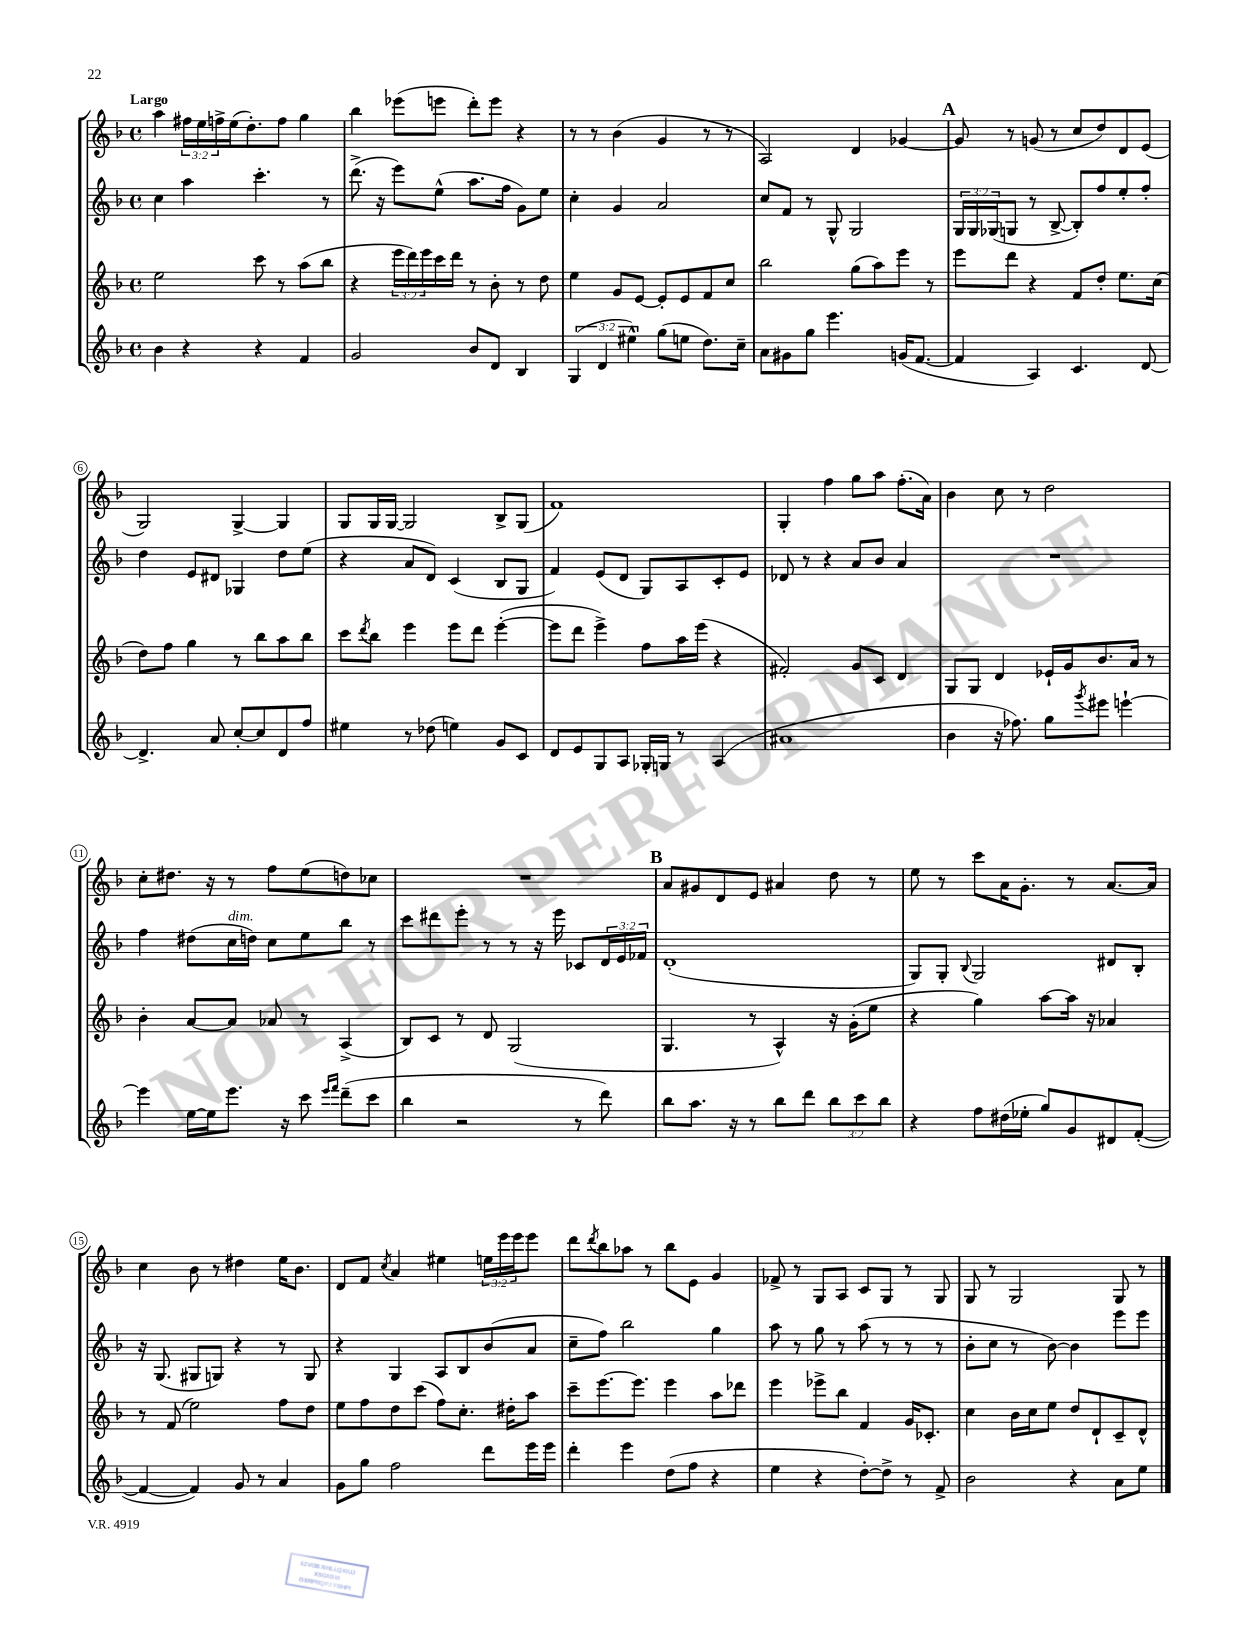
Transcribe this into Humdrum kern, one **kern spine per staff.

**kern	**kern	**kern	**kern
*part4	*part3	*part2	*part1
*staff4	*staff3	*staff2	*staff1
*clefG2	*clefG2	*clefG2	*clefG2
*k[b-]	*k[b-]	*k[b-]	*k[b-]
*M4/4	*M4/4	*M4/4	*M4/4
*met(c)	*met(c)	*met(c)	*met(c)
=1	=1	=1	=1
!	!	!	!LO:TX:a:B:t=Largo
4b-\	2ee\	4cc\	4aa\
4r	.	4aa\	24ff#X\LL
.	.	.	24ee\
.	.	.	24ffn^\
.	.	.	(16ee\J
.	.	.	8.dd'\)
4r	8ccc\	4.ccc'\	.
.	8r	.	8ff\J
4f/	(8aa\L	.	4gg\
.	8bb-\J	8r	.
=2	=2	=2	=2
2g/	4r	(8.ddd^\	4bb-\
.	.	16r	.
.	24eee\LL	8eee\L)	(8eee-X\L
.	24ddd\)	.	.
.	24eee\	.	.
.	16ccc\	(8ee^^\J	8eeen\J
.	16ddd\JJ	.	.
8b-/L	8r	8.aa\L	8ddd'\L)
8d/J	8b-'\	.	8eee\J
.	.	16ff\Jk	.
4B-/	8r	8g\L)	4r
.	8dd\	8ee\J	.
=3	=3	=3	=3
(6G/	4ee\	4cc'\	8r
.	.	.	8r
6d/	.	.	.
.	8g/L	4g/	(4b-\
6ee#X^^\)	.	.	.
.	[8e/J	.	.
(8gg\L	8e'/L]	2a/	4g/
8een\J	8e/	.	.
8.dd\L)	8f/	.	8r
.	8cc/J	.	8r
16cc~\Jk	.	.	.
=4	=4	=4	=4
8a\L	2bb-\	8cc/L	2A/)
8g#X\	.	8f/J	.
8gg\J	.	8r	.
4.eee\	.	8G^^/	.
.	(8gg\L	2G/	4d/
.	8aa\)	.	.
(16gn/KL	8eee\J	.	[4g-X/
[8.f/J	.	.	.
.	8r	.	.
!!LO:REH:place=s1:t=A
=5	=5	=5	=5
4f/]	8eee\L	24G/LL	8g-/]
.	.	24G/	.
.	.	(24G-X/J	.
.	8ddd\J	8Gn/J	8r
4A/)	4r	8r	(8gn/
.	.	[8B-^/	8r
4.c/	8f/L	8B-'/L])	8cc/L
.	8dd'/J	8ff/	8dd/)
.	8.ee\L	8ee'/	8d/
[8d/	.	8ff'/J	(8e/J
.	(16cc\Jk	.	.
!!LO:LB:g=z
=6	=6	=6	=6
4.d^/]	8dd\L)	4dd\	2G/)
.	8ff\J	.	.
.	4gg\	8e/L	.
8a/	.	8d#X/J	.
[8cc'/L	8r	4G-X/	[4G^/
8cc/]	8bb-\L	.	.
8d/	8aa\	8dd\L	4G/]
8ff/J	8bb-\J	(8ee\J	.
=7	=7	=7	=7
4ee#X\	8ccc\L	4r	8G/L
.	8qddd/	.	.
.	8bb-\J	.	16G/L
.	.	.	[16G/JJ
8r	4eee\	8a/L	2G/]
(8dd-X\	.	8d/J)	.
4een\)	8eee\L	(4c/	.
.	8ddd\J	.	.
8g/L	([4eee'\	8B-/L	8B-^/L
8c/J	.	8G/J	(8G/J
=8	=8	=8	=8
8d/L	8eee\L]	4f/)	1f)
8e/	8ddd\J	.	.
8G/	4eee^\)	(8e/L	.
8A/J	.	8d/J	.
16G-X'/LL	8ff\L	8G/L)	.
16Gn/JJ	.	.	.
8r	16aa\L	8A/	.
.	(16eee\JJ	.	.
(4A/	4r	8c'/	.
.	.	8e/J	.
=9	=9	=9	=9
1a#X	2f#X'/)	8d-X/	4G'/
.	.	8r	.
.	.	4r	4ff\
.	8g/L	8a/L	8gg\L
.	8c/J	8b-/J	8aa\J
.	4d/	4a/	(8.ff'\L
.	.	.	16a\Jk)
=10	=10	=10	=10
4b-\	8G/L	1r	4b-\
.	8G/J	.	.
16r	4d/	.	8cc\
8.ff-X\)	.	.	.
.	.	.	8r
8gg\L	16e-X`/LL	.	2dd\
.	16g/J	.	.
8qggg/	.	.	.
8eee#X\J	8.b-/	.	.
[4eeen`\	.	.	.
.	16a/Jk	.	.
.	8r	.	.
!!LO:LB:g=z
=11	=11	=11	=11
4eee\]	4b-'\	4ff\	8cc'\L
.	.	.	8.dd#X\J
[16ee\LL	[8a/L	(8dd#X\L	.
16ee\J]	.	.	16r
!	!	!LO:TX:a:i:t=dim.	!
8.eee\J	8a/J]	16cc\L	8r
.	.	16ddn\JJ)	.
.	8a-X/	8cc\L	8ff\L
16r	.	.	.
8ccc\	8r	8ee\	(8ee\
16qqeee/LL	.	.	.
16qqfff/JJ	.	.	.
(8ddd~\L	(4A^/	8bb-\J	8ddn\)
8ccc\J	.	8r	8cc-X\J
=12	=12	=12	=12
4bb-\	8B-/L)	8ccc\L	1r
.	8c/J	8ddd#X\	.
2r	8r	8eee'\J	.
.	8d/	8r	.
.	(2G/	8r	.
.	.	16r	.
.	.	16eee\	.
8r	.	8c-X/L	.
8ddd\)	.	24d/L	.
.	.	24e/	.
.	.	24f-X/JJ	.
!!LO:REH:place=s1:t=B
=13	=13	=13	=13
8bb-\L	4.G/	(1d'	8a/L
8.aa\J	.	.	8g#X/
.	.	.	8d/
16r	.	.	.
8r	8r	.	8e/J
8bb-\L	4A^^/)	.	4a#X/
8ddd\J	.	.	.
12bb-\L	16r	.	8dd\
.	(16g'\KL	.	.
12ccc\	.	.	.
.	8ee\J	.	8r
12bb-\J	.	.	.
=14	=14	=14	=14
4r	4r	8G/L)	8ee\
.	.	8G'/J	8r
.	.	8qqB-/	.
8ff\L	4gg\)	2G/	8ccc\L
(16dd#X\L	.	.	16a\K
16ee-X'\JJ	.	.	8.g'\J
8gg/L)	[8aa\L	.	.
8g/	16aa\Jk]	.	8r
.	16r	.	.
8d#X/	4a-X/	8d#X/L	[8.a/L
([8f'/J	.	8B-'/J	.
.	.	.	16a/Jk]
!!LO:LB:g=z
=15	=15	=15	=15
4f/_	8r	16r	4cc\
.	.	(8.G/	.
.	(8f/	.	.
4f/])	2ee\)	8G#X/L	8b-\
.	.	8Gn/J)	8r
8g/	.	4r	4dd#X\
8r	.	.	.
4a/	8ff\L	8r	16ee\KL
.	.	.	8.b-\J
.	8dd\J	8G/	.
=16	=16	=16	=16
8g\L	8ee\L	4r	8d/L
8gg\J	8ff\	.	8f/J
.	.	.	8qcc/
2ff\	8dd\	4G/	4a/
.	(8ccc\J	.	.
.	8ff\L)	8A/L	4ee#X\
.	8.cc'\J	8B-/	.
8ddd\L	.	(8b-/	24een\LL
.	.	.	24eee\
.	16dd#X'\KL	.	.
.	.	.	24eee\J
16eee\L	8aa\J	8a/J	8eee\J
16eee\JJ	.	.	.
=17	=17	=17	=17
4ddd'\	8ccc~\L	8cc~\L	8ddd\L
.	.	.	8qddd/
.	[8.eee\	8ff\J)	8bb-\
4eee\	.	2bb-\	8aa-X\J
.	8.eee\J]	.	.
.	.	.	8r
(8dd\L	4eee\	.	8bb-\L
8ff\J	.	.	8e\J
4r	8aa\L	4gg\	4g/
.	8ddd-X\J	.	.
=18	=18	=18	=18
4ee\	4eee\	8aa\	8f-X^/
.	.	8r	8r
4r	8eee-X^\L	8gg\	8G/L
.	8bb-\J	8r	8A/J
[8dd'\L)	4f/	(8aa\	8c/L
8dd^\J]	.	8r	8G/J
8r	16g/KL	8r	8r
.	8.c-X'/J	.	.
8f^/	.	8r	8G/
=19	=19	=19	=19
2b-\	4cc\	8b-'\L	8G/
.	.	8cc\J	8r
.	16b-\LL	8r	2G/
.	16cc\J	.	.
.	8ee\J	[8b-\)	.
4r	8dd/L	4b-\]	.
.	8d`/	.	.
8a\L	8c~/	8eee\L	8G/
8ee\J	8d^^/J	8eee\J	8r
==	==	==	==
*-	*-	*-	*-
